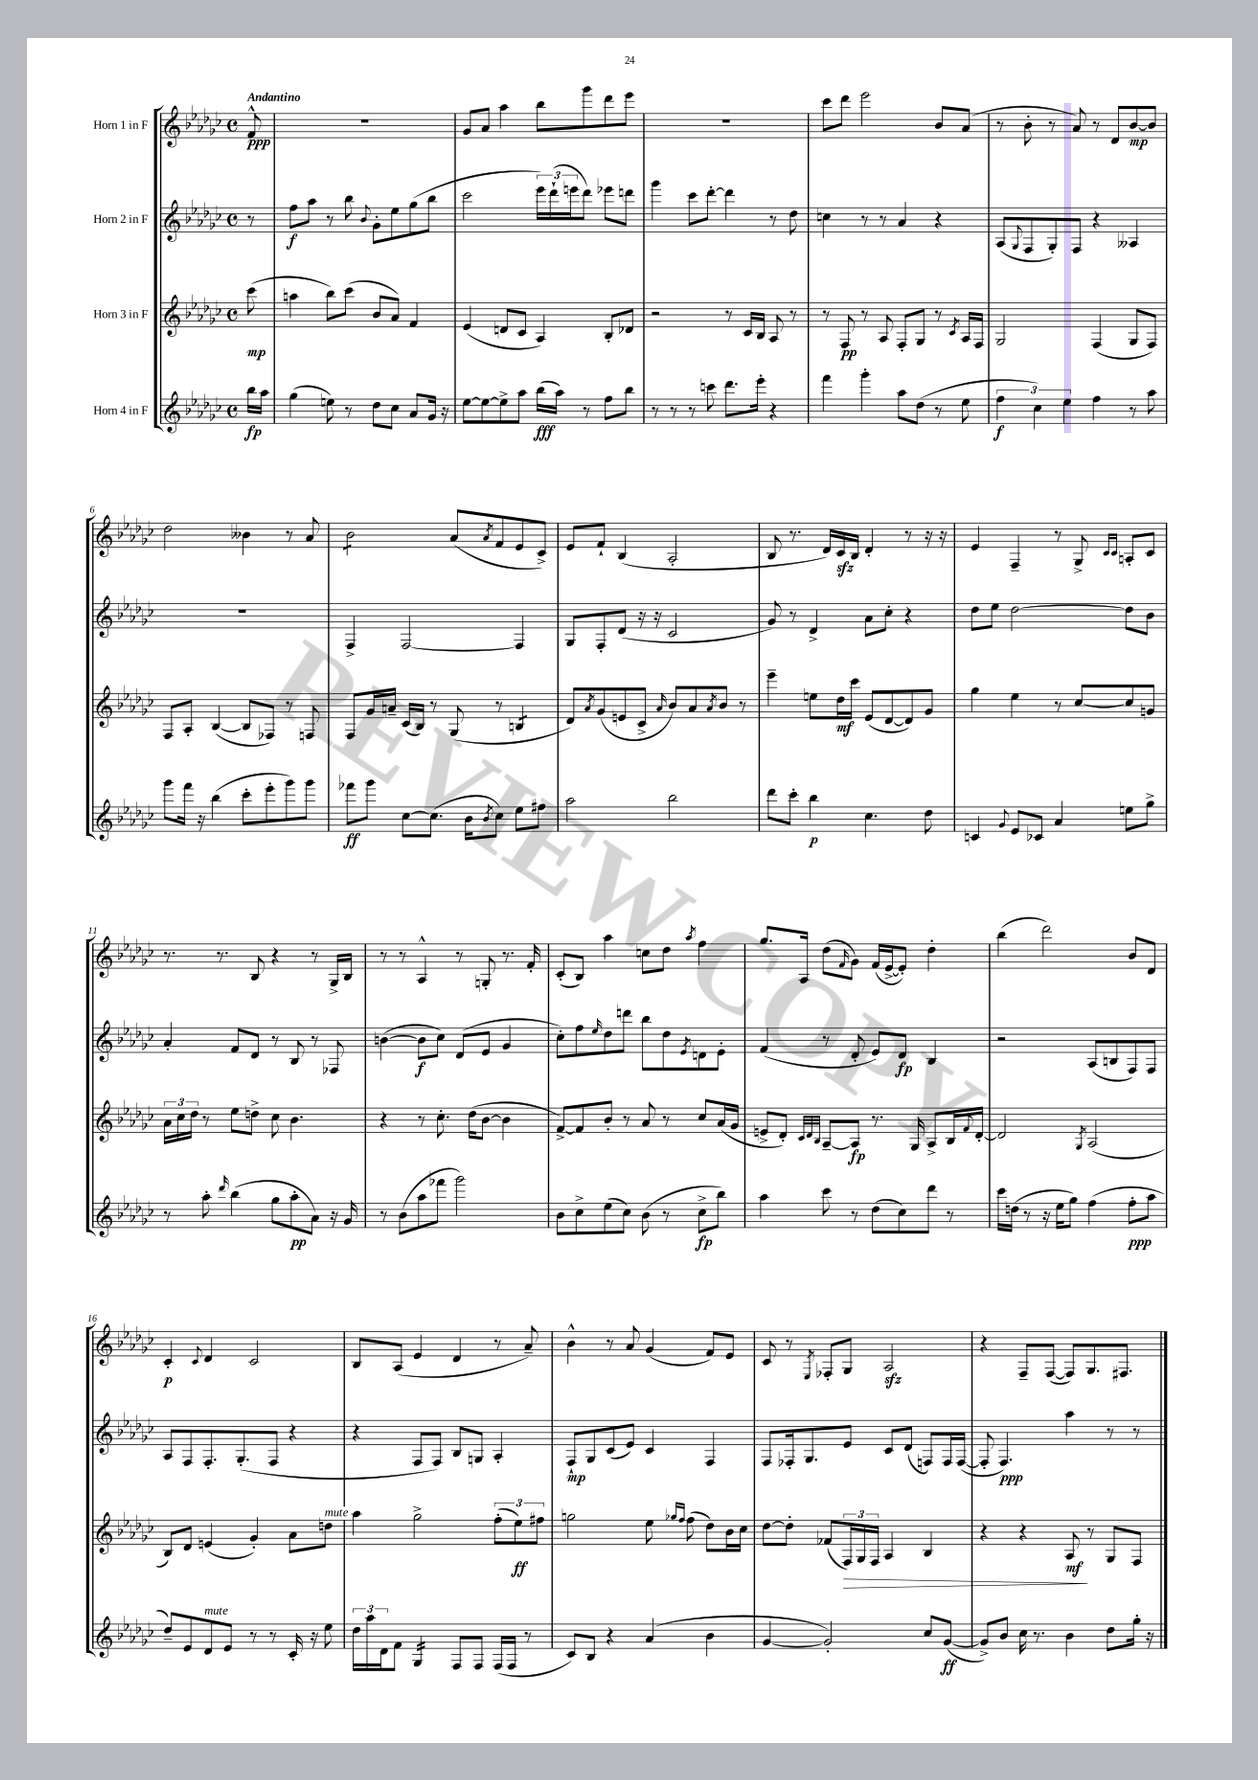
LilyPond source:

<<
\new StaffGroup <<
\new Staff = "s0" \with { instrumentName = "Horn 1 in F" } {
    \clef treble \key ges \major \defaultTimeSignature \time 4/4 \partial 8 \tempo "Andantino"
    f'8-^\ppp |
    R1 |
    ges'8 aes'8 aes''4 bes''8 ges'''8 des'''8 ees'''8 |
    R1 |
    ces'''8 des'''8 ees'''2 bes'8 aes'8( |
    r8 bes'8-. r8 aes'8) r8 des'8 bes'8~\mp bes'8 |
    des''2 beses'4 r8 aes'8 |
    bes'2:8 aes'8( \acciaccatura { aes'8 } f'8 ees'8 ces'8->) |
    ees'8 f'8-! bes4( aes2-. |
    bes8 r8. des'16) ces'16\sfz bes16 des'4-. r8 r16 r16 |
    ees'4 f4-- r8 ges8-> \grace { ces'16 ces'16 } a8-. ces'8 |
    r8. r8. bes8 r4 r8 ges16-> bes16 |
    r8 r8 aes4-^ r8 g8-. r8. f'16-. |
    ces'8-.( bes8) aes''4 c''8 des''8 \acciaccatura { aes''8 } f''4 |
    ges''8. aes16 des''8( \grace { f'16 } ges'8) f'16( ees'16~-> ees'8-.) des''4-. |
    bes''4( des'''2) bes'8 des'8 |
    ces'4-.\p \appoggiatura { ces'8 } des'4 ces'2 |
    bes8 aes8( ees'4 des'4 r8 aes'8--) |
    bes'4-^ r8 aes'8 ges'4( f'8) ees'8 |
    ces'8 r8 \acciaccatura { ees8 } fes8-. ges8 aes2\sfz |
    r4 f8-- f8~( f8) ges8. fis8. \bar "|." |
}
\new Staff = "s1" \with { instrumentName = "Horn 2 in F" } {
    \clef treble \key ges \major \defaultTimeSignature \time 4/4 \partial 8
    r8 |
    f''8\f aes''8 r8 bes''8 \appoggiatura { bes'8 } ges'8-. ees''8 ges''8( bes''8 |
    ces'''2 \tuplet 3/2 { ees'''16) des'''16-!( e'''16 } des'''8) ees'''8 d'''8 |
    ges'''4 ces'''8 des'''8~-. des'''4 r8 des''8 |
    c''4 r8 r8 aes'4 r4 |
    aes8( \appoggiatura { ges8 } f8 ges8-.) f8 r4 aeses4 |
    R1 |
    f4-> f2~ f4 |
    ges8 f8-. des'8( r16 r16 ces'2 |
    ges'8) r8 des'4-> aes'8 ces''8-. r4 |
    des''8 ees''8 des''2~ des''8 bes'8 |
    aes'4-. f'8 des'8 r8 bes8 r8 fes8 |
    b'4~( b'8\f ces''8) des'8( ees'8 ges'4 |
    ces''8-.) f''8 \grace { ees''16 } des''8 d'''8 bes''8 des''8 \acciaccatura { ees'8 } d'8 ees'8-. |
    f'4( r8 des'8-. ees'8) des'8\fp bes4 |
    r2 aes8( b8 f8) f8 |
    aes8 f8 f8.-. ges8.-.( f8 r4 |
    r4 f8 f8) bes8 g8 aes4-. |
    f8-!\mp ges8 ces'8( ees'8) ces'4 f4 |
    f8 fes16-. ges8. ees'8 ces'8 des'8( f8) f16 f16~( |
    f8-. f4.\ppp) aes''4 r8 r8 \bar "|." |
}
\new Staff = "s2" \with { instrumentName = "Horn 3 in F" } {
    \clef treble \key ges \major \defaultTimeSignature \time 4/4 \partial 8
    ces'''8\mp( |
    a''4 bes''8) ces'''8( bes'8 aes'8) f'4 |
    ees'4( d'8 ces'8 aes4) bes8-. des'8 |
    r2 r8 ces'16 bes16 aes8 r8 |
    r8 f8\pp r8 aes8 f8-. ges8 r8 \acciaccatura { ces'8 } aes16 f16 |
    ges2 f4( ges8 f8) |
    f8 aes8-. bes4~( bes8 fes8) r8 f8 |
    f8 ges'16 a'16-- ces'16( bes16) r8 ges8( r8 b4:8 |
    des'8) \acciaccatura { aes'8 } ges'8( e'8 ces'8-> \grace { aes'16 } bes'8) aes'8 \acciaccatura { aes'8 } bes'8 r8 |
    ees'''4-- e''8 des''16\mf ces'''16 ees'8( des'8~ des'8) ges'8 |
    ges''4 ees''4 r8 ces''8~ ces''8 g'8 |
    \tuplet 3/2 { aes'16 ces''16 des''16 } r8 ees''8 d''8-> ces''8 bes'4. |
    r4 r8 ces''8.-. des''16( bes'8~ bes'4 |
    f'8~->) f'8 bes'8-. r8 aes'8 r8 ces''8 aes'16( ges'16 |
    e'8-> des'8-.) \grace { ces'32 des'32 bes32 } aes8~-- aes8\fp r8. ges16 aes8-> bes16 \appoggiatura { f'8 } des'16~-. |
    des'2 \acciaccatura { ges8 } aes2( |
    bes8) des'8 e'4( ges'4-.) aes'8 d''8^\markup { \italic "mute" } |
    aes''4 ges''2-> \tuplet 3/2 { f''8-.( ees''8\ff) fis''8 } |
    g''2 ees''8 \grace { ges''16 f''16 } f''8( des''8) bes'16 ces''16 |
    des''8~ des''8-. fes'8( \tuplet 3/2 { f16\>) ges16 f16 } aes4 bes4 |
    r4 r4 aes8\mf\! r8 ges8 f8 \bar "|." |
}
\new Staff = "s3" \with { instrumentName = "Horn 4 in F" } {
    \clef treble \key ges \major \defaultTimeSignature \time 4/4 \partial 8
    bes''16\fp aes''16 |
    ges''4( e''8) r8 des''8 ces''8 aes'8 ges'16 r16 |
    ees''8~ ees''8~ ees''8-> aes''8 bes''16\fff( aes''16) r8 f''8 bes''8 |
    r8 r8 r8 c'''8 des'''8. ees'''16-. r4 |
    f'''4 ges'''4-. aes''8 des''8( r8 ees''8 |
    \tuplet 3/2 { f''4\f ces''4) ees''4 } f''4 r8 aes''8 |
    ges'''8 f'''16 r16 bes''4( ces'''8-. ees'''8-. ges'''8) ges'''8 |
    fes'''8\ff ges'''8 ces''8~ ces''8.( bes'16 \acciaccatura { bes'8 } ces''8) ees''8 fis''8 |
    aes''2 bes''2 |
    des'''8 ces'''8-. bes''4\p ces''4. des''8 |
    c'4 \appoggiatura { ges'8 } ees'8 ces'8 aes'4 e''8 ges''8-> |
    r8 aes''8-. \grace { des'''16 } bes''4( ges''8 aes''8-.\pp aes'8) r16 ges'16 |
    r8 bes'8( aes''8 fes'''8 ges'''2) |
    bes'8 ces''8-> ees''8( ces''8) bes'8( r8 ces''8->\fp bes''8) |
    aes''4 ces'''8 r8 des''8( ces''8) des'''8 r8 |
    ces'''16 d''16( r8 r16 ees''16 ges''8) f''4( f''8-.\ppp aes''8 |
    des''8--) ees'8 des'8^\markup { \italic "mute" } ees'8 r8 r8 ces'16-. r16 ees''8 |
    \tuplet 3/2 { des''16 aes''16 des'16 } f'8 ges4:16 f8 f8 f16( f16 r8 |
    ces'8) bes8 r4 aes'4( bes'4 |
    ges'4~ ges'2-.) ces''8 ges'8~\ff( |
    ges'8->) bes'8 ces''16 r8. bes'4 des''8 ges''16-. r16 \bar "|." |
}
>>
>>
